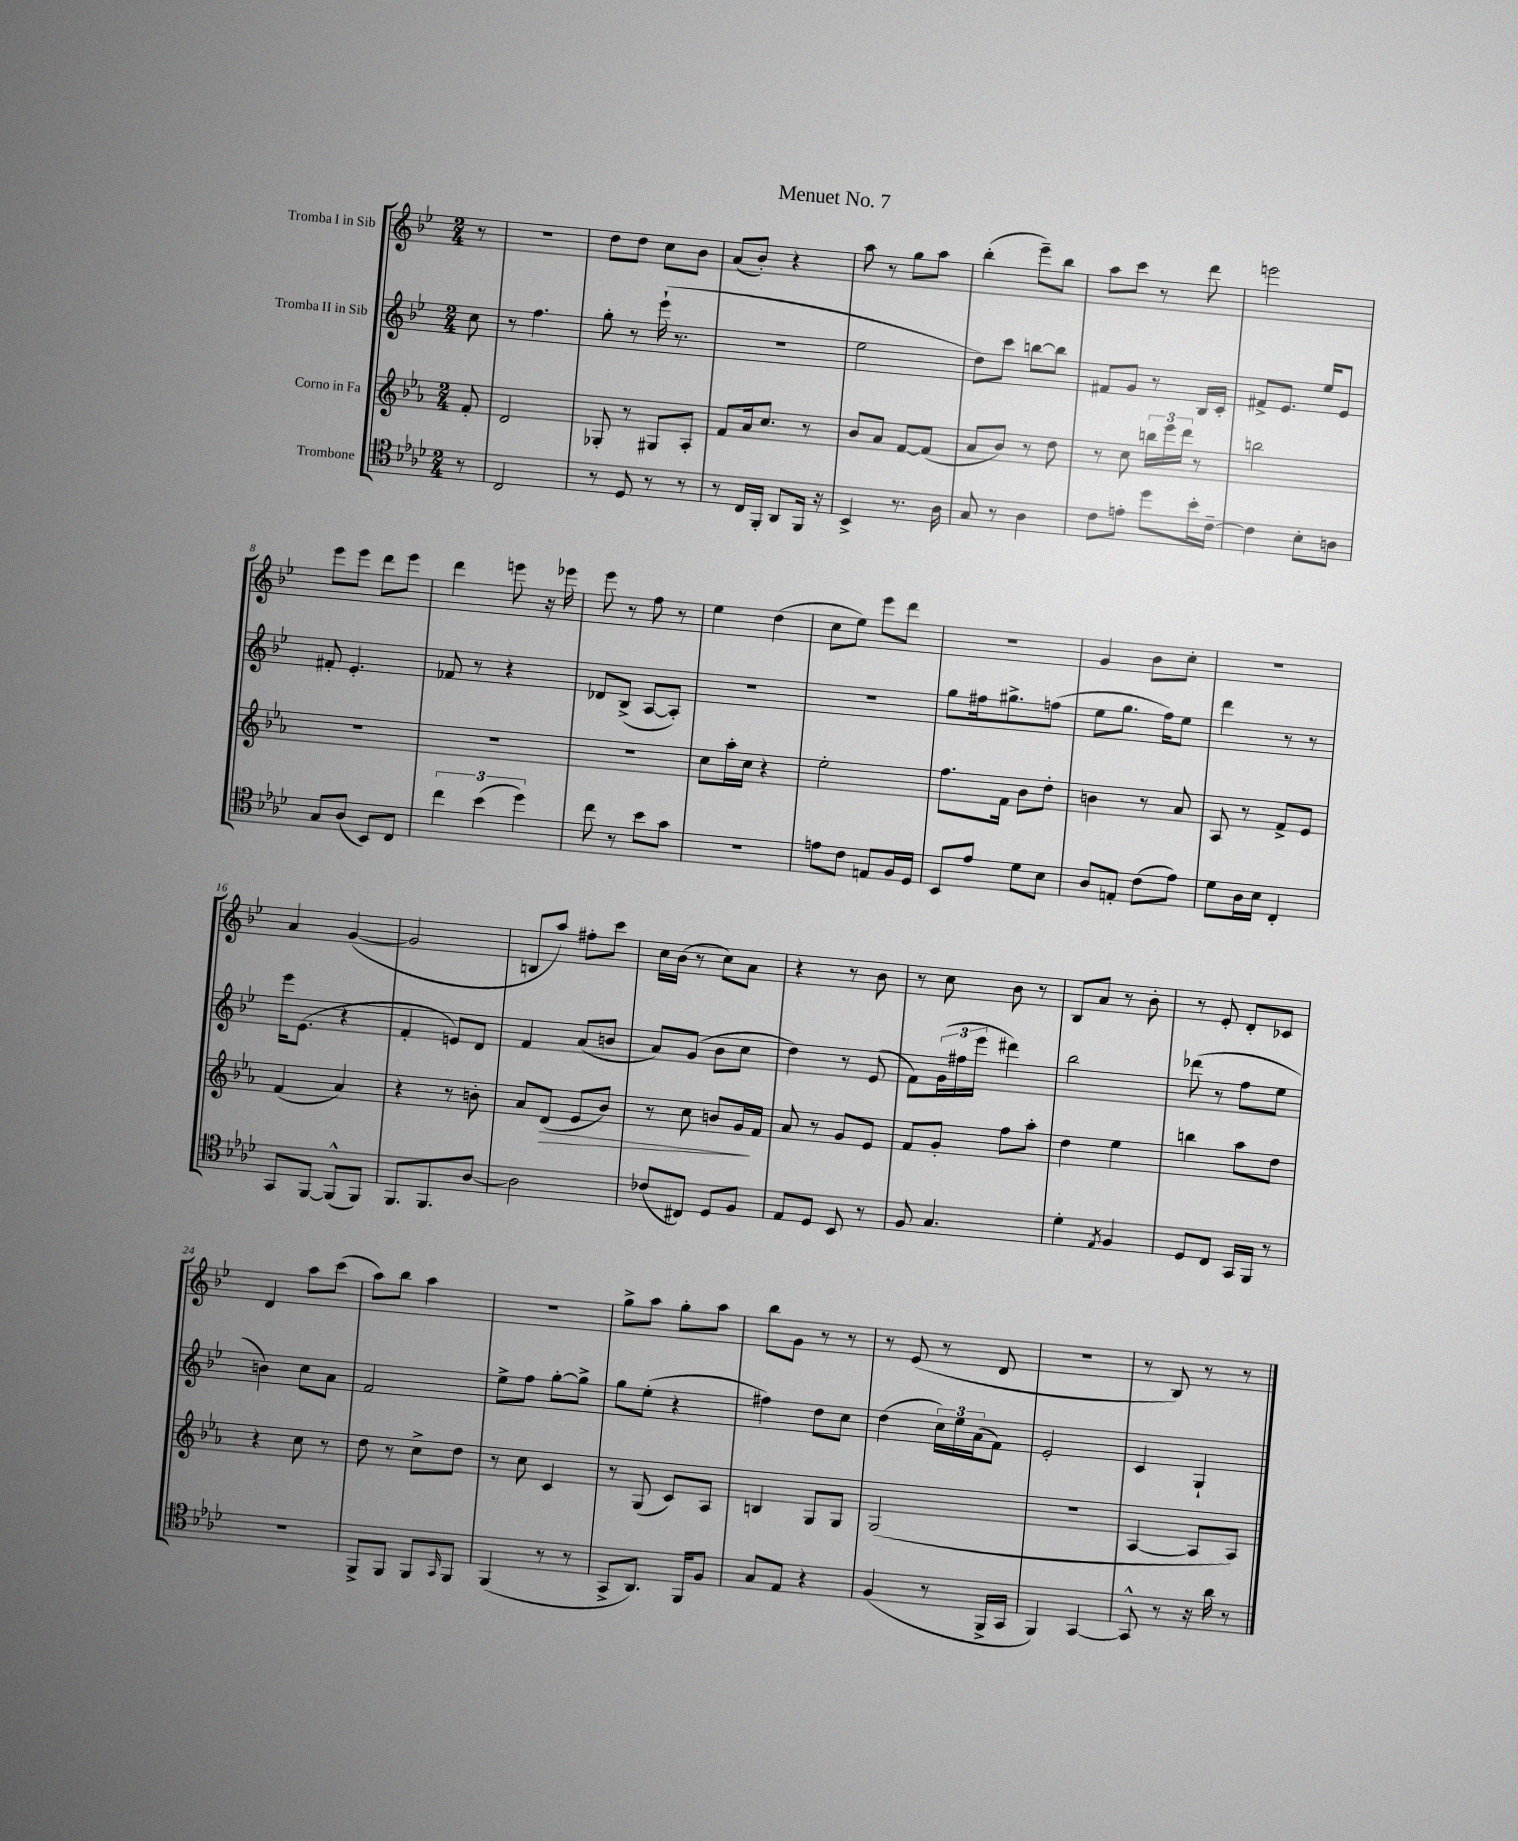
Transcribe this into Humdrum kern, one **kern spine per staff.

**kern	**kern	**dynam	**kern	**kern
*part4	*part3	*part3	*part2	*part1
*staff4	*staff3	*staff3	*staff2	*staff1
*I"Trombone	*I"Corno in Fa	*	*I"Tromba II in Sib	*I"Tromba I in Sib
*clefC4	*clefG2	*	*clefG2	*clefG2
*k[b-e-a-d-]	*k[b-e-a-]	*	*k[b-e-]	*k[b-e-]
*M2/4	*M2/4	*	*M2/4	*M2/4
=	=	=	=	=
8r	8f'/	.	8cc\	8r
=1	=1	=1	=1	=1
2C/	2d/	.	8r	2r
.	.	.	4.ff\	.
=2	=2	=2	=2	=2
8r	8G-X'/	.	8gg'\	8dd\L
8D-/	8r	.	8r	8dd\J
8r	8G#X/L	.	(16eee-`\	8cc\L
.	.	.	8.r	.
8r	8A-'/J	.	.	8b-\J
=3	=3	=3	=3	=3
8r	8f/L	.	2r	(8a/L
16C/LL	16a-/k	.	.	8b-'/J)
16FF'/JJ	8.cc/J	.	.	.
8AA-/L	.	.	.	4r
16FF/Jk	8r	.	.	.
16r	.	.	.	.
=4	=4	=4	=4	=4
4BB-^/	8b-/L	.	2ee-\	8aa\
.	8a-/J	.	.	8r
8.r	[8f/L	.	.	8gg\L
.	(8f/J]	.	.	8aa\J
16A-\	.	.	.	.
=5	=5	=5	=5	=5
8G/	8a-/L	.	8dd\L)	(4bb-'\
8r	8b-/J)	.	8ccc\J	.
4A-\	8r	.	[8bbn\L	8eee-~\L)
.	8dd\	.	8bb\J]	8bb-\J
=6	=6	=6	=6	=6
8c\L	8r	.	8f#X/L	8aa\L
8en'\J	8cc\	.	8g/J	8ccc\J
8dd-\L	24bbn\LL	.	8r	8r
.	24eee-\	.	.	.
.	24ddd\JJ	.	.	.
16b-'\L	8r	.	16B-/LL	8ddd\
[16c~\JJ	.	.	16c'/JJ	.
=7	=7	=7	=7	=7
4c\]	2bbn\	.	8f#X^/L	2eeen\
.	.	.	8.e-/J	.
8B-'\L	.	.	.	.
.	.	.	16ee-/KL	.
8An\J	.	.	8e-/J	.
!!LO:LB:g=z
=8	=8	=8	=8	=8
8G/L	2r	.	8f#X'/	8eee-\L
(8A-/J	.	.	4.e-'/	8eee-\J
8BB-/L)	.	.	.	8ddd\L
8C/J	.	.	.	8eee-\J
=9	=9	=9	=9	=9
6cc\	2r	.	8f-X/	4ddd\
.	.	.	8r	.
(6b-\	.	.	.	.
.	.	.	4r	8eeen\
6dd-\)	.	.	.	.
.	.	.	.	16r
.	.	.	.	16eee-X\
=10	=10	=10	=10	=10
8cc\	2r	.	8d-X/L	8eee-\
8r	.	.	(8B-^/J	8r
8b-\L	.	.	[8A/L	8ff\
8g\J	.	.	8A'/J])	8r
=11	=11	=11	=11	=11
2r	8cc\L	.	2r	4ee-\
.	16aa-'\L	.	.	.
.	16cc\JJ	.	.	.
.	4r	.	.	(4dd\
=12	=12	=12	=12	=12
8en\L	2ee-'\	.	2r	8cc\L
8c\J	.	.	.	8ee-\J)
8En/L	.	.	.	8eee-\L
16F/L	.	.	.	8ddd\J
16D-/JJ	.	.	.	.
=13	=13	=13	=13	=13
8BB-/L	8.ff\L	.	8gg\L	2r
8e-/J	.	.	16ff#X\k	.
.	16f\Jk	.	8.gg#X^\	.
8d-\L	8b-\L	.	.	.
8B-\J	8dd'\J	.	(8ffn\J	.
=14	=14	=14	=14	=14
8A-/L	4bn\	.	8ee-\L	4g/
8En'/J	.	.	8.gg\J	.
(8c\L	8r	.	.	8b-\L
.	.	.	16ff\KL)	.
8e-\J)	8a-/	.	8ee-\J	8cc'\J
=15	=15	=15	=15	=15
8d-\L	8A-/	.	4ddd\	2r
16A-\L	8r	.	.	.
16B-\JJ	.	.	.	.
4C'/	8f^/L	.	8r	.
.	8e-/J	.	8r	.
!!LO:LB:g=z
=16	=16	=16	=16	=16
8GG/L	(4f/	.	16eee-\KL	4a/
.	.	.	(8.e-\J	.
[8FF/J	.	.	.	.
(8FF^^/L]	4a-/)	.	4r	([4g/
8FF/J)	.	.	.	.
=17	=17	=17	=17	=17
8.FF/L	4r	.	4f'/	2g/]
8.FF/	.	.	.	.
.	8r	.	8en/L)	.
[8A-/J	8bn'\	.	8d/J	.
=18	=18	=18	=18	=18
2A-\]	8a-/L	.	4f/	8Bn/L
!	!	!LO:HP:b	!	!
.	(8d/J	>	.	8aa/J)
.	8e-/L	.	(8a/L	8ff#X'\L
.	8b-/J)	.	8bn/J	8ccc\J
=19	=19	=19	=19	=19
(8c-X/L	8r	.	8a/L)	16cc\LL
.	.	.	.	(16b-\JJ
8C#X/J)	8cc\	.	(8g/J	8r
8D-/L	8bn/L	.	8b-\L	8cc\L)
8F/J	16g/L	.	8cc\J	8a\J
.	16f/JJ	]	.	.
=20	=20	=20	=20	=20
8E-/L	8a-/	.	4dd\)	4r
8D-/J	8r	.	.	.
8BB-/	8g/L	.	8r	8r
8r	8e-/J	.	(8e-/	8b-\
=21	=21	=21	=21	=21
8F/	8f/L	.	8f\L)	8r
4.G/	8g'/J	.	(24g\L	8cc\
.	.	.	24ff#X\	.
.	.	.	24eee-\JJ	.
.	8ff\L	.	4ddd#X\)	8b-\
.	8aa-'\J	.	.	8r
=22	=22	=22	=22	=22
4d-'\	4dd\	.	2bb-\	8B-/L
.	.	.	.	8a/J
8qE-/	.	.	.	.
4F/	4ee-\	.	.	8r
.	.	.	.	8b-'\
=23	=23	=23	=23	=23
8D-/L	4bbn\	.	(8ddd-X\	8r
8C/J	.	.	8r	8e-'/
16GG/LL	8aa-\L	.	8ff\L	8d'/L
16FF/JJ	.	.	.	.
8r	8dd\J	.	8ee-\J	8c-X/J
!!LO:LB:g=z
=24	=24	=24	=24	=24
2r	4r	.	4bn\)	4d/
.	8cc\	.	8cc\L	8aa\L
.	8r	.	8a\J	(8ccc\J
=25	=25	=25	=25	=25
8FF^/L	8dd\	.	2f/	8aa\L)
8FF/J	8r	.	.	8bb-\J
8FF/L	8cc^\L	.	.	4aa\
16qqGG/	.	.	.	.
8FF/J	8dd\J	.	.	.
=26	=26	=26	=26	=26
(4FF/	8r	.	8ee-^\L	2r
.	8cc\	.	8ff\J	.
8r	4c/	.	[8gg'\L	.
8r	.	.	8gg^\J]	.
=27	=27	=27	=27	=27
8GG^/L	8r	.	8gg\L	8gg^\L
8.AA-/J)	(8G/	.	(8ee-'\J	8aa\J
.	8c/L)	.	4r	8gg'\L
16FF/KL	.	.	.	.
8F/J	8A-/J	.	.	8aa\J
=28	=28	=28	=28	=28
8G/L	4Bn/	.	4ff#X\)	8bb-\L
8E-/J	.	.	.	8g\J
4r	8G/L	.	8dd\L	8r
.	8G/J	.	8cc\J	8r
=29	=29	=29	=29	=29
(4F/	(2G/	.	(4dd\	8r
.	.	.	.	(8e-/
8r	.	.	24cc\LL)	8r
.	.	.	24ee-\	.
.	.	.	(24a\J	.
16FF^/LL	.	.	8f\J)	8d/
16GG/JJ	.	.	.	.
=30	=30	=30	=30	=30
4FF/)	2r	.	2e-'/	2r
[4GG/	.	.	.	.
=31	=31	=31	=31	=31
8GG^^/]	[4A-/	.	4c/	8r
8r	.	.	.	8B-/)
16r	8A-/L]	.	4G`/	8r
16a-\	.	.	.	.
8r	8A-/J)	.	.	8r
==	==	==	==	==
*-	*-	*-	*-	*-
